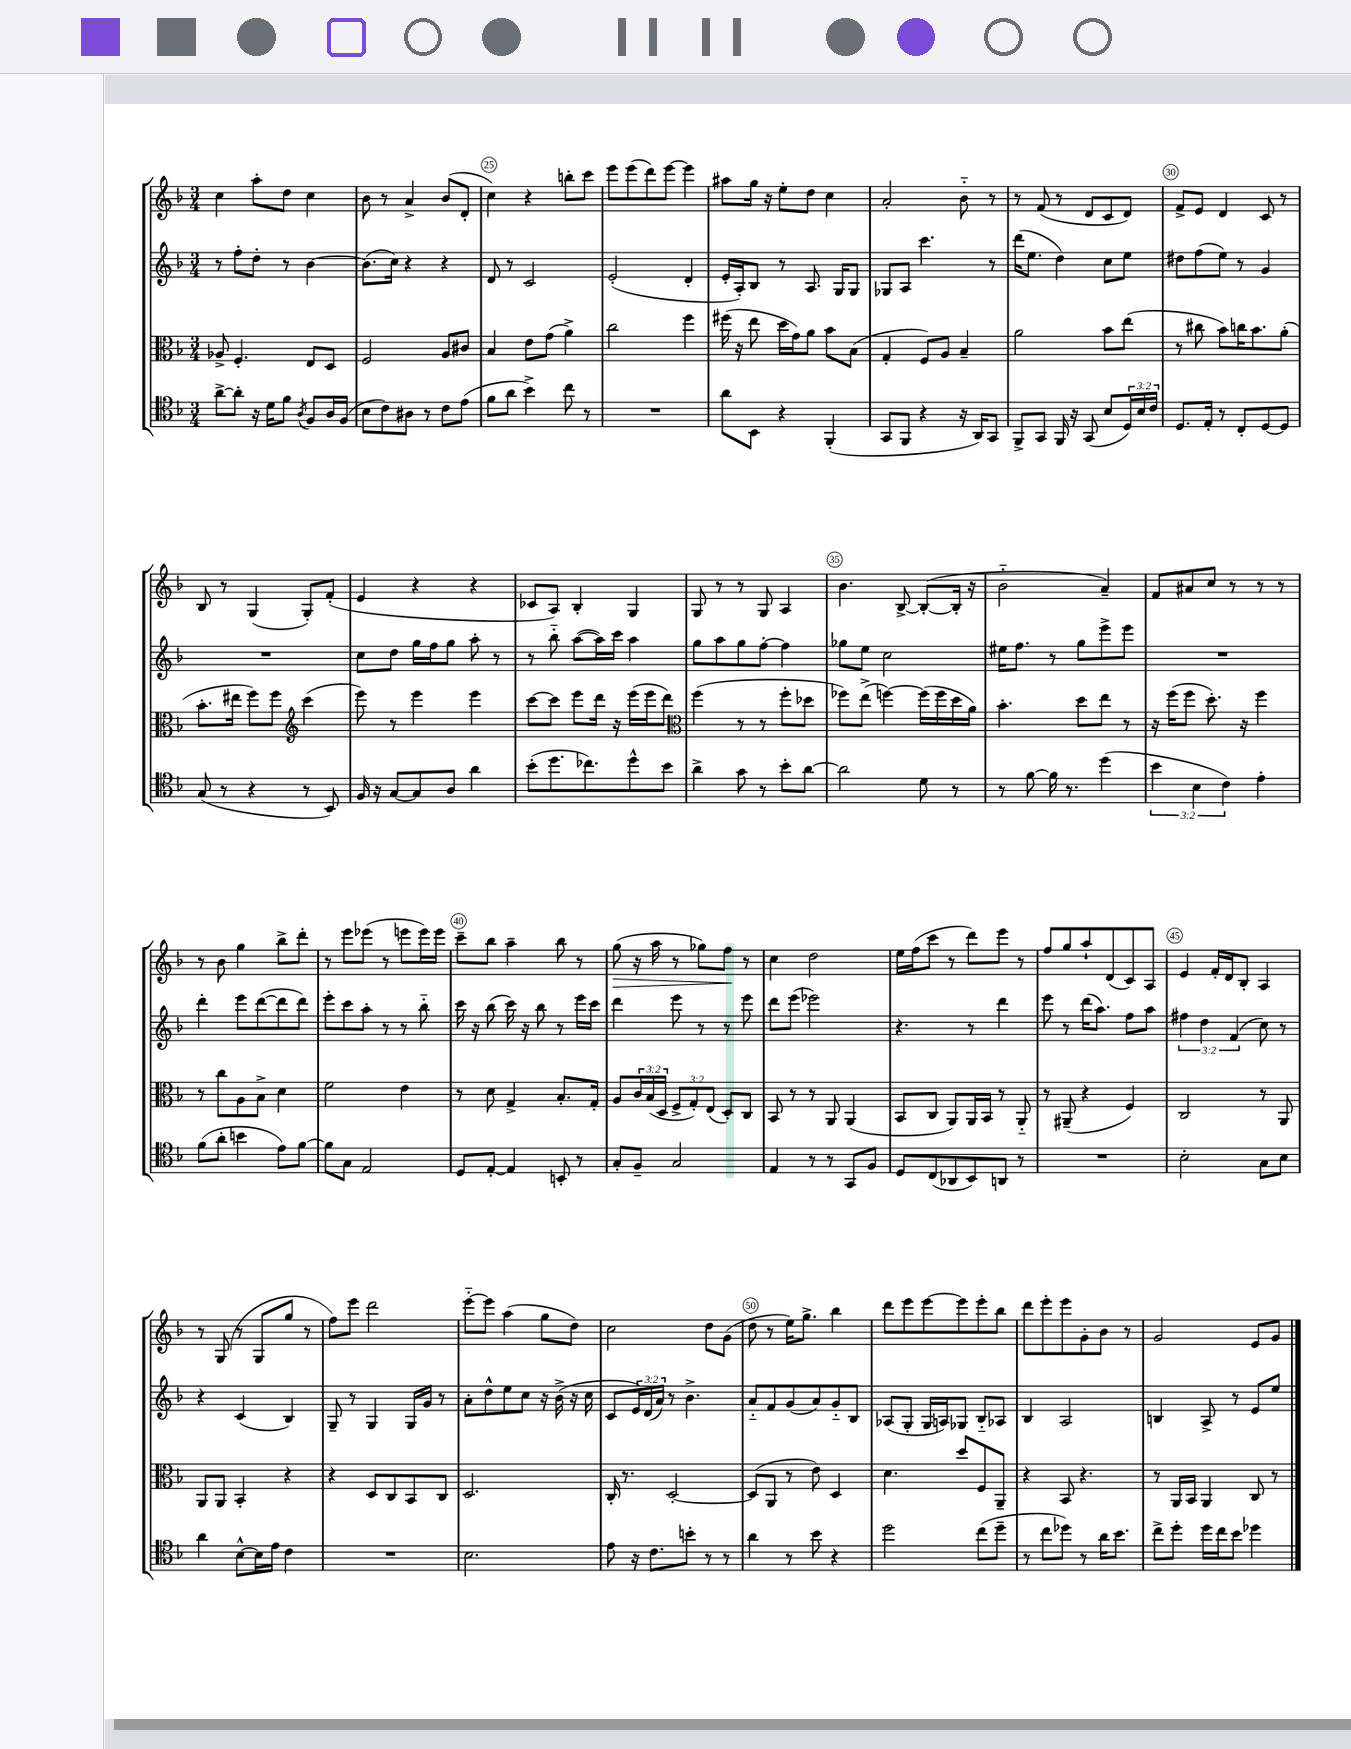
<<
\new StaffGroup <<
\new Staff = "s0" {
    \clef treble \key f \major \numericTimeSignature \time 3/4
    c''4 a''8-. d''8 c''4 |
    bes'8 r8 a'4-> bes'8( d'8-. |
    c''4) r4 b''8-. c'''8 |
    e'''8 e'''8( d'''8) e'''8~ e'''4 |
    ais''8 g''16 r16 e''8-. d''8 c''4 |
    a'2-. bes'8-_ r8 |
    r8 f'8( r8 d'8 c'8 d'8) |
    f'8-> e'8 d'4 c'8 r8 |
    bes8 r8 g4( g8-.) f'8-.( |
    e'4 r4 r4 |
    ces'8 a8) bes4-. g4 |
    g8 r8 r8 g8 a4 |
    bes'4. bes8~-> bes8~-.( bes16-. r16 |
    bes'2-_ a'4--) |
    f'8 ais'8 c''8 r8 r8 r8 |
    r8 bes'8 g''4 bes''8-> d'''8-. |
    r8 e'''8 ees'''8( r8 e'''8 e'''16) e'''16 |
    c'''8-- bes''8 a''4-- bes''8 r8 |
    g''8\>( r16 a''16 r8 ges''8) f''8\! r8 |
    c''4 d''2 |
    e''16 f''16( c'''8 r8 d'''8) e'''8 r8 |
    f''8 g''8 a''8-! d'8( c'8) a8 |
    e'4 f'16-. d'16 bes8-. a4 |
    r8 g8( r8 g8 g''8 r8 |
    f''8) e'''8 d'''2 |
    e'''8~-_ e'''8 a''4( g''8 d''8) |
    c''2 d''8 g'8( |
    d''8 r8 e''16) g''8.-> bes''4 |
    d'''8 e'''8 e'''8~ e'''8 e'''8-. bes''8 |
    d'''8 e'''8-. e'''8 g'8-. bes'8 r8 |
    g'2 e'8 g'8 \bar "|." |
}
\new Staff = "s1" {
    \clef treble \key f \major \numericTimeSignature \time 3/4 \override Staff.TupletNumber.text = #tuplet-number::calc-fraction-text
    r8 f''8-. d''8-. r8 bes'4~ |
    bes'8.( c''16) r4 r4 |
    d'8 r8 c'2 |
    e'2-.( d'4-. |
    e'16-. a16-.) bes8 r8 a8. g16 g8 |
    ges8 a8 c'''4. r8 |
    d'''16( e''8. d''4) c''8 e''8 |
    dis''8 f''8( e''8) r8 g'4 |
    R2. |
    c''8 d''8 g''16 f''16 g''8 a''8-. r8 |
    r8 bes''8-_ a''8~( a''16) c'''16 a''4 |
    g''8 a''8 g''8 f''8~-. f''4 |
    ges''8 e''8 c''2 |
    eis''16 f''8. r8 g''8 e'''8-> e'''8 |
    R2. |
    d'''4-. e'''8 d'''8~( d'''8 d'''8) |
    e'''8-. c'''8 a''8-. r8 r8 bes''8-_ |
    c'''16 r16 bes''8( c'''16) r16 bes''8 r8 e'''16 c'''16 |
    d'''4 e'''8 r8 r8 e'''8 |
    d'''8 e'''8( ees'''2) |
    r4. r8 d'''4 |
    e'''8 r8 d'''16( a''8.) f''8 a''8 |
    \tuplet 3/2 { fis''4 d''4 f'4( } c''8) r8 |
    r4 c'4( bes4) |
    g8-- r8 g4 g16 g'16 r8 |
    a'8-. d''8-^ e''8 c''8 r16 bes'16->( r16 c''16 |
    c'8 \tuplet 3/2 { e'16) d'16( a'16) } r8 bes'4.-> |
    a'8-_ f'8 g'8( a'8) g'8-_ bes8 |
    aes8( g8-. g16 a16) ges8 bes8-_ aes8 |
    bes4 a2 |
    b4 a8-> r8 e'8 e''8 \bar "|." |
}
\new Staff = "s2" {
    \clef alto \key f \major \numericTimeSignature \time 3/4 \override Staff.TupletNumber.text = #tuplet-number::calc-fraction-text
    aes8-> f4.-. e8 d8 |
    f2 a8 cis'8 |
    bes4 e'8 g'8( a'4->) |
    c''2 f''4 |
    fis''16( r16 e''8 d''16 g'16) a'8 bes'8 bes8( |
    g4-. f8) a8 bes4-- |
    a'2 bes'8 e''8( |
    r8 cis''8 bes'8) c''16 bes'8. a'8-.( |
    bes'8.-. eis''16 f''8) f''8 \clef treble c'''4( |
    e'''8) r8 e'''4 e'''4 |
    c'''8~ c'''8 e'''8 d'''16 r16 e'''16( e'''16 d'''8) |
    \clef alto f''4( r8 r8 f''8-. des''8 |
    fes''8) e''8->( f''4~) f''16( f''16 d''16 a'16) |
    bes'4.-. d''8 e''8 r8 |
    r16 f''16( f''8 d''8.-.) r16 f''4 |
    r8 c''8 a8 bes8-> d'4 |
    f'2 e'4 |
    r8 d'8 g4-> bes8.-. g16-. |
    a8 \tuplet 3/2 { c'16 bes16( d16 } \tuplet 3/2 { f8-> g8-.) e8( } d8-.) c8 |
    bes,8 r8 r8 a,8 a,4( |
    bes,8 c8 a,8) a,16 bes,16 r8 a,8-_ |
    r8 ais,8--( r4 f4) |
    c2 r8 a,8 |
    a,8 a,8 bes,4-. r4 |
    r4 d8 c8 bes,8 c8 |
    d2. |
    c16-. r8. d2~-. |
    d8( a,8 r8 e'8) d4 |
    d'4. d''8 f8 a,8-- |
    r4 bes,8 r4. |
    r8 a,16 bes,16 a,4 c8 r8 \bar "|." |
}
\new Staff = "s3" {
    \clef tenor \key f \major \numericTimeSignature \time 3/4 \override Staff.TupletNumber.text = #tuplet-number::calc-fraction-text
    a'8~-> a'8-. r16 d'16 f'8 \acciaccatura { a8 } f8 a16 f16( |
    bes8 c'8) ais8 r8 c'8 e'8( |
    f'8 a'8 bes'4->) c''8 r8 |
    R2. |
    a'8 bes,8 r4 f,4-.( |
    g,8 f,8 r4 r16 a,16) g,8 |
    f,8-> g,8 f,16 r16 g,8( bes8 \tuplet 3/2 { d16) bes16 c'16 } |
    d8. e16-. r8 c8-. d8~ d8 |
    g8( r8 r4 r8 bes,8) |
    f16 r16 g8~ g8 a8 a'4 |
    bes'8-.( d''8. ces''8.) d''8-^ bes'8 |
    a'4-> g'8 r8 bes'8-. a'8~ |
    a'2 d'8 r8 |
    r8 f'8~ f'16 r8. d''4( |
    \tuplet 3/2 { bes'4 bes4 c'4) } e'4-. |
    f'8( a'8-. b'4 e'8) f'8~ |
    f'8 g8 e2 |
    d8 e8~-. e4 b,8-. r8 |
    g8-. f8-- g2 |
    e4 r8 r8 g,8 f8 |
    d8 c8( aes,8 bes,8) a,8 r8 |
    R2. |
    bes2-. g8 bes8 |
    a'4 bes8~-^ bes16 e'16 c'4 |
    R2. |
    bes2. |
    e'8 r16 c'8. b'8-. r8 r8 |
    a'4 r8 bes'8 r4 |
    d''2 c''8( d''8-- |
    r8 c''8 des''8) r8 a'16 bes'8. |
    c''8-> d''8-. d''16 c''16 bes'8 des''4 \bar "|." |
}
>>
>>
\layout { \context { \Score currentBarNumber = #23 \override BarNumber.break-visibility = ##(#f #t #t) barNumberVisibility = #(every-nth-bar-number-visible 5) \override BarNumber.stencil = #(make-stencil-circler 0.1 0.3 ly:text-interface::print) } }
